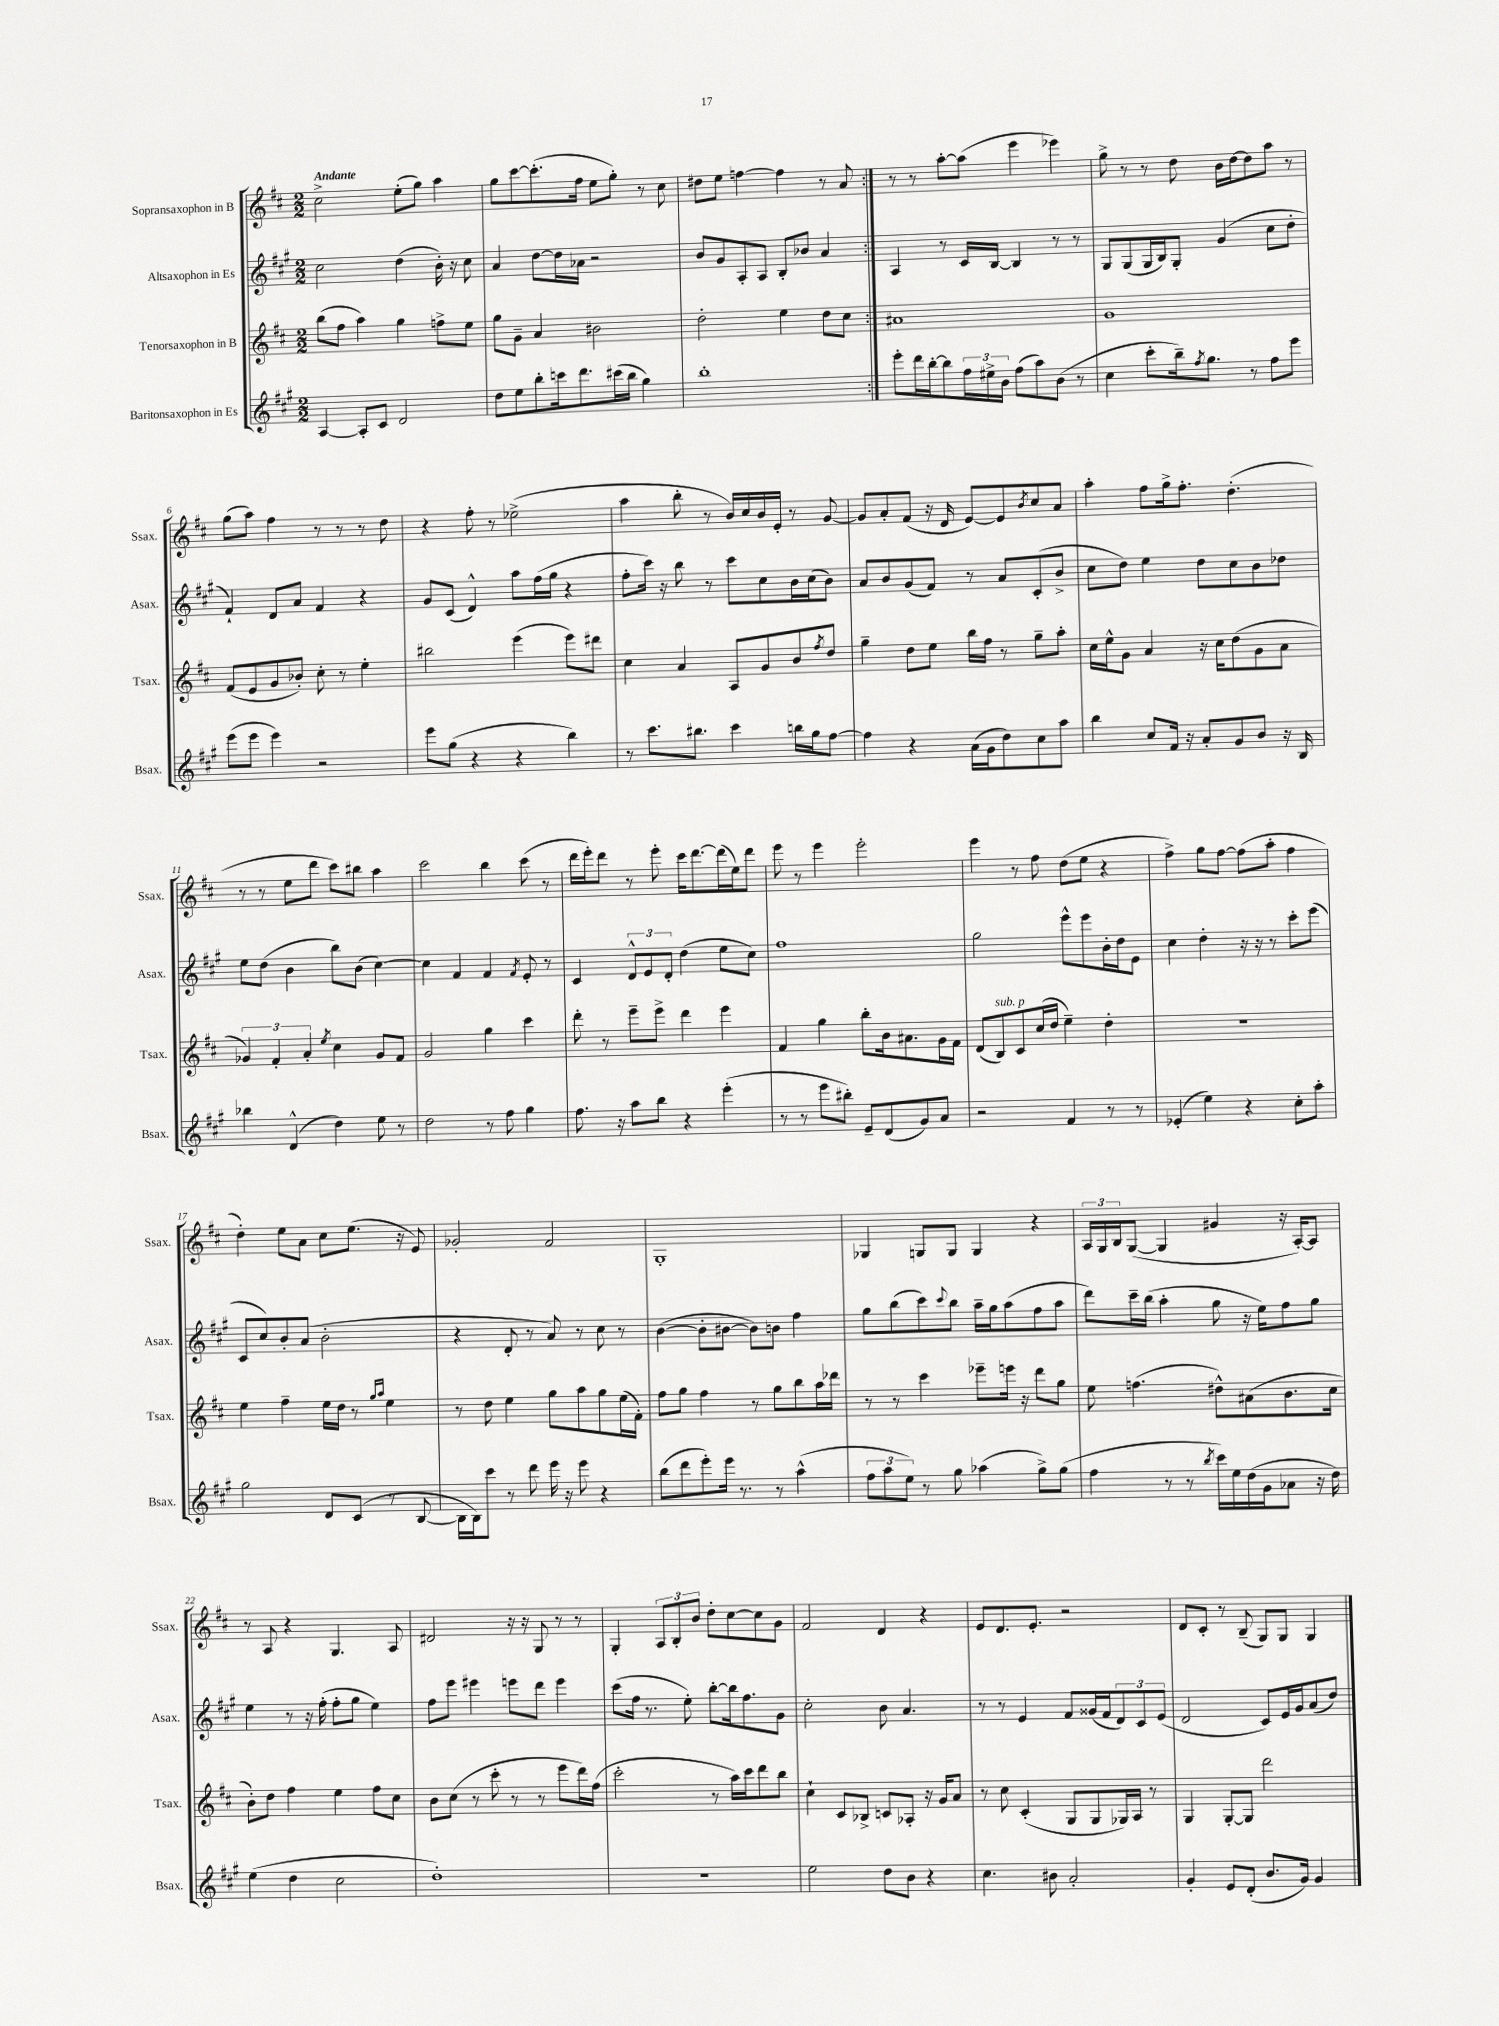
<<
\new StaffGroup <<
\new Staff = "s0" \with { instrumentName = "Sopransaxophon in B" shortInstrumentName = "Ssax." } {
    \clef treble \key d \major \numericTimeSignature \time 2/2 \tempo "Andante"
    \repeat volta 2 { cis''2-> e''8-.( g''8) a''4 |
    g''8 cis'''8~ cis'''8.-.( fis''16 e''8 g''8-.) r8 cis''8 |
    dis''8 e''8 f''4~ f''4 r8 a'8 | }
    r8 r8 a''8~-. a''8( e'''4 ees'''4) |
    g''8-> r8 r8 d''8 b'16 d''16~ d''8 a''8 r8 |
    g''8( a''8) fis''4 r8 r8 r8 d''8 |
    r4 fis''8-. r8 ees''2->( |
    a''4 b''8-. r8 b'16) cis''16 b'16 e'16-. r8 g'8~ |
    g'8 a'8-. fis'8( r16 d'16 e'8~) e'8 \acciaccatura { b'8 } cis''8 a'8 |
    a''4-. fis''8 g''16-> fis''8.-. d''4.-.( |
    r8 r8 e''8 d'''8 cis'''8) bis''8 a''4 |
    cis'''2 b''4 cis'''8( r8 |
    d'''16 e'''16-.) d'''8 r8 e'''8-. cis'''16 d'''8.~ d'''16( e''16) d'''8 |
    e'''8 r8 e'''4 e'''2-. |
    e'''4 r8 fis''8 d''8( e''8 r4 |
    fis''4->) g''8 fis''8~ fis''8( a''8-. fis''4 |
    d''4-.) e''8 a'8 cis''8 e''8.( r16 e'8) |
    ges'2-. fis'2 |
    g1-. |
    ges4 g8 g8 g4 r4 |
    \tuplet 3/2 { a16 g16 b16 } g8~( g4 gis'4 r16 a16~-.) a8 |
    r8 a8 r4 g4. a8 |
    dis'2 r16 r16 g8 r8 r8 |
    g4-. \tuplet 3/2 { a8 b8-. b'8 } d''8-. cis''8~ cis''8 g'8 |
    fis'2 d'4 r4 |
    e'8 d'8. e'8.-. r2 |
    d'8 cis'8-. r8 b8--( g8) g8 g4 \bar "|." |
}
\new Staff = "s1" \with { instrumentName = "Altsaxophon in Es" shortInstrumentName = "Asax." } {
    \clef treble \key a \major \numericTimeSignature \time 2/2
    \repeat volta 2 { cis''2 d''4( b'16-.) r16 cis''8 |
    a'4 d''8~ d''16 aes'16 r2 |
    b'8 gis'8 a8-. a8 b8-. bes'8 a'4 | }
    a4 r8 cis'16 b16~ b4 r8 r8 |
    gis8 gis8( gis16 b16) gis8-. gis'4( cis''8 d''8-. |
    fis'4-!) d'8 a'8 fis'4 r4 |
    gis'8 cis'8( d'4-^) a''8 fis''16( gis''16 r4 |
    fis''8-. cis'''16) r16 b''8 r8 cis'''8 cis''8 b'16 cis''16( b'8) |
    a'8 b'8 gis'8( fis'8) r8 a'8 cis'8-.( b'8-> |
    cis''8 d''8) e''4 d''8 cis''8 b'8 des''8 |
    e''8 d''8( b'4 b''8) b'8( cis''4~) |
    cis''4 fis'4 fis'4 \acciaccatura { fis'8 } e'8-. r8 |
    cis'4 \tuplet 3/2 { d'8-^ e'8 d'8-. } d''4( e''8 cis''8) |
    fis''1 |
    gis''2 e'''8-^ e'''8 b'16-. d''16 e'8 |
    cis''4 d''4-. r16 r16 r8 cis'''8-. e'''8( |
    cis'8 cis''8) b'8-. a'8( b'2-. |
    r4 d'8-. r8 a'8) r8 cis''8 r8 |
    b'4~( b'8-. bis'8~ bis'8) b'8 fis''4 |
    gis''8 b''8( cis'''8) \appoggiatura { cis'''8 } b''8 a''16-- gis''16 a''8( fis''8 a''8 |
    d'''8) cis'''16-- b''16( a''4-. gis''8 r16 e''16) fis''8 gis''8 |
    e''4 r8 r16 fis''16-.( fis''8-. gis''8 e''4) |
    fis''8 e'''8 eis'''4 e'''8 d'''8 e'''4 |
    cis'''8( fis''16 r8. e''8-.) b''8~-. b''16 fis''8. gis'8 |
    cis''2-. b'8 a'4. |
    r8 r8 e'4 fis'8 gisis'16( fis'16 \tuplet 3/2 { d'8) cis'8 e'8( } |
    d'2 cis'8) e'16 gis'16 a'8( d''8) \bar "|." |
}
\new Staff = "s2" \with { instrumentName = "Tenorsaxophon in B" shortInstrumentName = "Tsax." } {
    \clef treble \key d \major \numericTimeSignature \time 2/2
    \repeat volta 2 { b''8( fis''8 a''4) g''4 f''8-> e''8 |
    g''8 g'8-- a'4 bis'2 |
    d''2-. e''4 d''8 cis''8 | }
    ais'1 |
    g'1 |
    fis'8( e'8 g'8 bes'8-.) cis''8-. r8 e''4-. |
    bis''2 e'''4( e'''8) dis'''8 |
    cis''4 a'4 a8 g'8 b'8 \acciaccatura { fis''8 } d''8 |
    g''4-- d''8 e''8 b''16 fis''16 r8 g''8-- a''8-. |
    cis''16 e''16-^ g'8 a'4 r16 cis''16 d''8( g'8 a'8 |
    \tuplet 3/2 { ges'4) fis'4-. a'4-. } \acciaccatura { e''8 } cis''4 ges'8 fis'8 |
    g'2 g''4 cis'''4 |
    d'''8-. r8 e'''8-- e'''8-> d'''4 e'''4 |
    fis'4 g''4 b''8-. b'16 ais'8. g'16 fis'16 |
    d'8( b8^\markup { \italic "sub. p" }) cis'8 cis''16( d''16 e''4--) d''4-. |
    r1 |
    e''4 fis''4-- e''16 d''16 r8 \grace { g''16 a''16 } e''4 |
    r8 d''8 e''4 g''8 a''8 g''8 e''16( fis'16-.) |
    fis''8 g''8 fis''4 r8 g''8 b''8 a''16 des'''16 |
    r8 r8 cis'''4 ees'''8-- e'''16 r16 d'''8 g''8 |
    e''8 f''4.( dis''8-^) ais'8( b'8. cis''16 |
    b'8-.) d''8 fis''4 e''4 fis''8 cis''8 |
    b'8 cis''8( r8 cis'''8-. r8 r8 e'''8 d'''16) fis''16( |
    cis'''2-. r8 a''16) cis'''16 d'''8 b''8 |
    cis''4-! cis'8 bes8-> c'8 aes8-. r16 g'16 a'8 |
    r8 cis''8 cis'4-.( g8 g8 ges16) a16 r8 |
    g4 g8~-. g8 d'''2 \bar "|." |
}
\new Staff = "s3" \with { instrumentName = "Baritonsaxophon in Es" shortInstrumentName = "Bsax." } {
    \clef treble \key a \major \numericTimeSignature \time 2/2
    \repeat volta 2 { a4~ a8-. cis'8 d'2 |
    d''8 e''8 b''8-. c'''16 d'''8. cis'''16( b''16 gis''4) |
    b''1-. | }
    e'''8-. d'''16 b''16~-. b''8 \tuplet 3/2 { fis''16 eis''16-> b'16 } fis''8( a''8) b'8( r8 |
    cis''4 cis'''8-. b''16--) \acciaccatura { fis''8 } gis''8. r8 fis''8 e'''8 |
    e'''8( e'''8 e'''4) r2 |
    e'''8 gis''8( r4 r4 b''4) |
    r8 cis'''8. bis''8. cis'''4 b''16 gis''16 fis''8~ |
    fis''4 r4 a'16( gis'16 d''8) cis''8 a''8 |
    b''4 cis''8 fis'16 r16 a'8-. gis'8 b'8 r16 b16 |
    bes''4 d'4-^( d''4) e''8 r8 |
    d''2 r8 fis''8 gis''4 |
    fis''8. r16 a''8 b''8 r4 e'''4-.( |
    r8 r8 e'''8 bis''8-.) e'8-- d'8( gis'8) a'8 |
    r2 fis'4 r8 r8 |
    ees'4-.( e''4) r4 cis''8-. a''8-. |
    gis''2 d'8 cis'8( r8 b8~ |
    b16 b16) cis'''8 r8 d'''8 e'''16 r16 e'''8 r4 |
    b''8( d'''8 e'''8-.) e'''16 r8. r8 a''4-^( |
    \tuplet 3/2 { fis''8 a''8 e''8) } r8 gis''8 aes''4( gis''8->) gis''8( |
    fis''4 r8 r8 \acciaccatura { b''8 } cis'''16) e''16 d''16( gis'16 aes'8 r16 d''16) |
    e''4( d''4 cis''2 |
    d''1-.) |
    R1 |
    e''2 d''8 b'8 r4 |
    cis''4. bis'8 a'2-. |
    gis'4-. e'8 d'8-.( b'8. gis'16) gis'4 \bar "|." |
}
>>
>>
